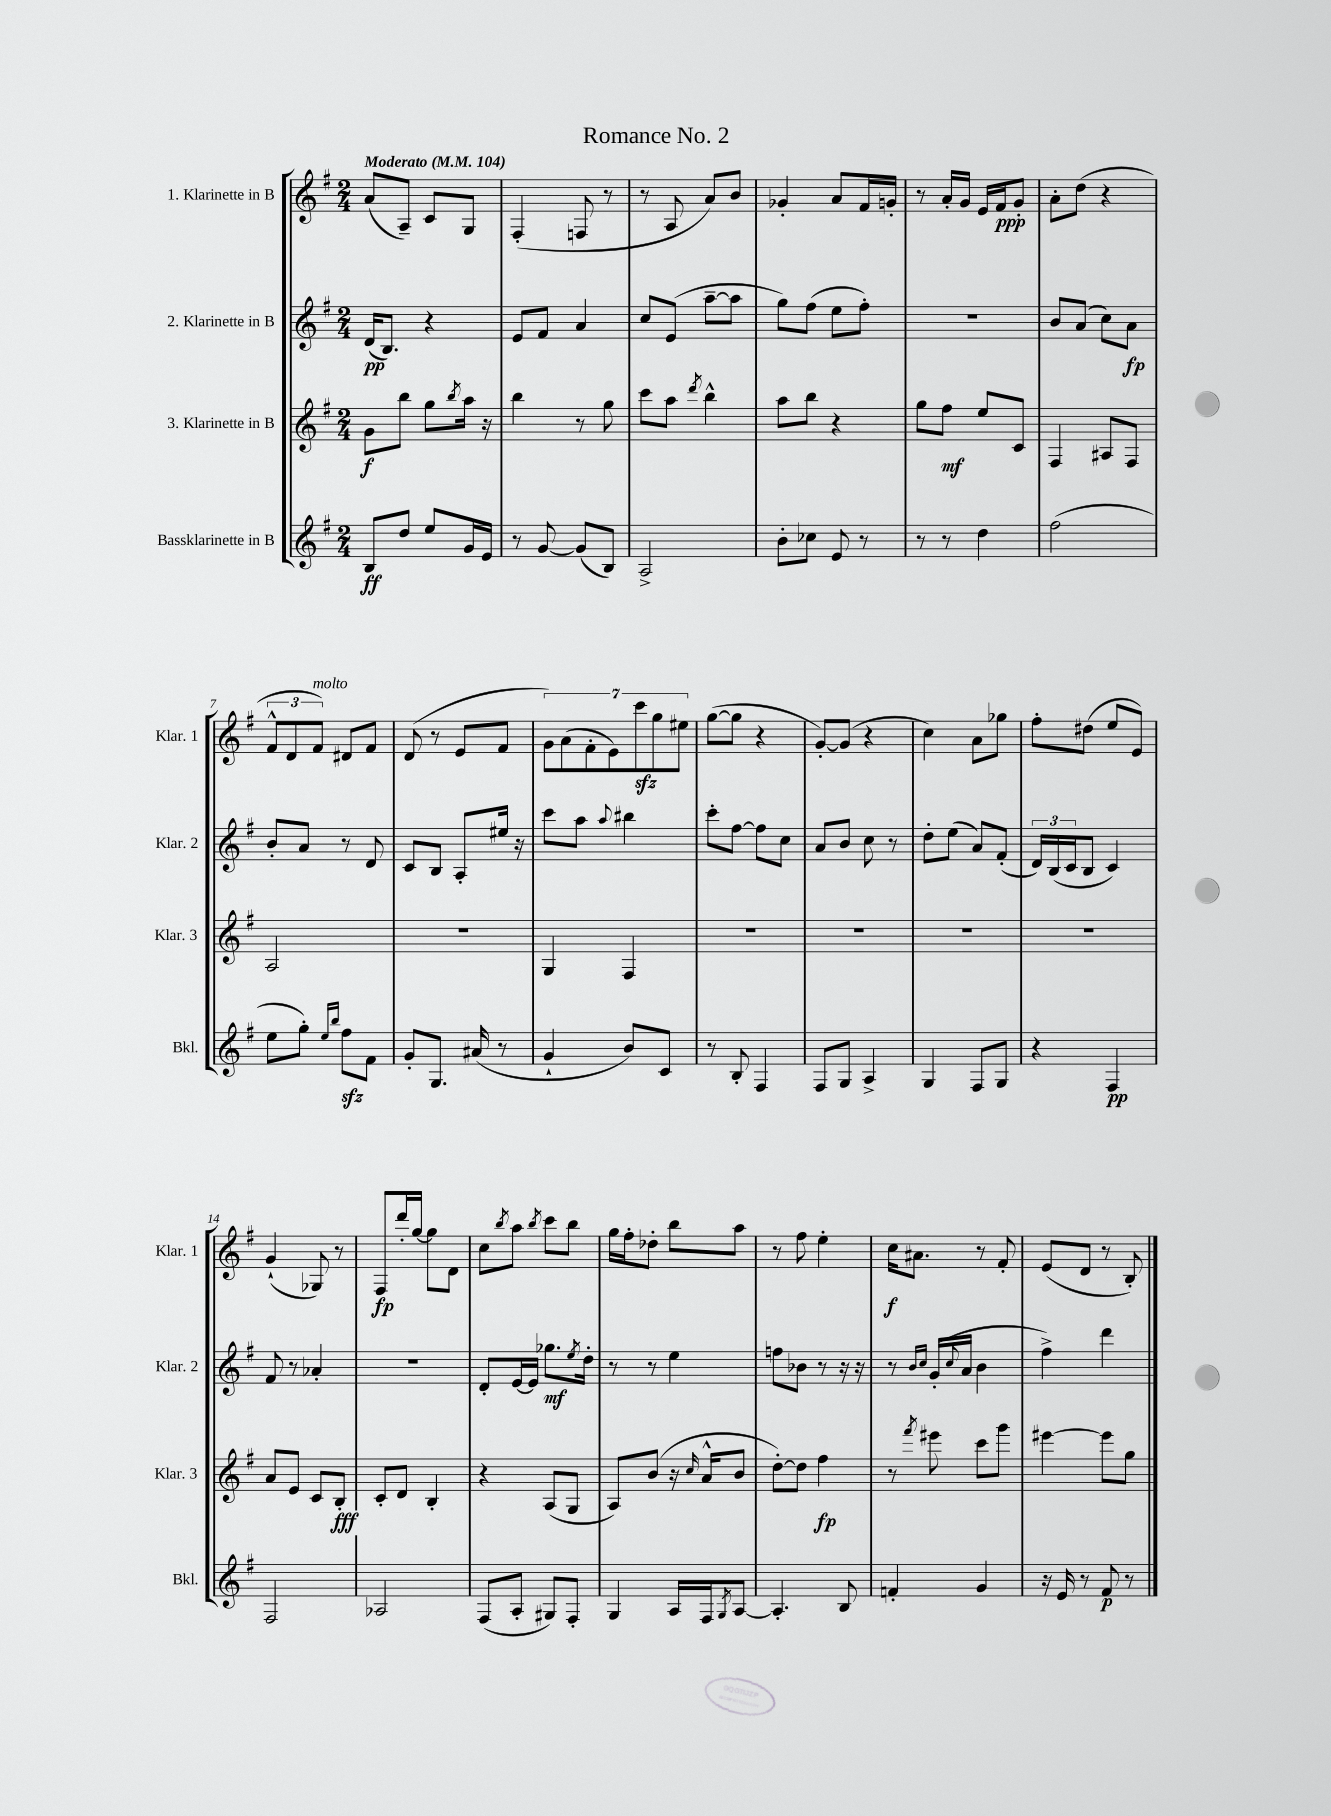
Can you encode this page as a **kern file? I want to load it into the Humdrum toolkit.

**kern	**kern	**kern	**kern
*staff4	*staff3	*staff2	*staff1
*clefG2	*clefG2	*clefG2	*clefG2
*k[f#]	*k[f#]	*k[f#]	*k[f#]
*M2/4	*M2/4	*M2/4	*M2/4
*MM104	*MM104	*MM104	*MM104
8B/L	8g\L	(16d/LK	(8a/L
.	.	8.B/J)	.
8dd/J	8bb\J	.	8A~/J)
8ee/L	8gg\L	4r	8c/L
.	8qbb/	.	.
16g/L	16aa\Jk	.	8G/J
16e/JJ	16r	.	.
=	=	=	=
8r	4bb\	8e/L	(4F#'/
[8g/	.	8f#/J	.
(8g/]L	8r	4a/	8F/
8B/J)	8gg\	.	8r
=	=	=	=
2A^/	8ccc\L	8cc/L	8r
.	8aa\J	(8e/J	8A/
.	8qddd/	.	.
.	4bb^^\	[8aa~\L	8a/L)
.	.	8aa\]J	8b/J
=	=	=	=
8b'\L	8aa\L	8gg\L)	4g-'/
8cc-\J	8bb\J	(8ff#\J	.
8e/	4r	8ee\L	8a/L
8r	.	8ff#'\J)	16f#/L
.	.	.	16g'/JJ
=	=	=	=
8r	8gg\L	2r	8r
8r	8ff#\J	.	16a'/LL
.	.	.	16g/JJ
4dd\	8ee/L	.	16e/LL
.	.	.	16f#/J
.	8c/J	.	8g'/J
=	=	=	=
(2ff#\	4F#/	8b/L	8a'\L
.	.	(8a/J	(8dd\J
.	8A#/L	8cc\L)	4r
.	8F#/J	8a\J	.
=	=	=	=
8ee\L	2A/	8b'/L	12f#^^/L
.	.	.	12d/
8gg'\J)	.	8a/J	.
.	.	.	12f#/J)
16qqee/LL	.	.	.
16qqbb/JJ	.	.	.
8ff#\L	.	8r	8d#/L
8f#\J	.	8d/	8f#/J
=	=	=	=
8g'/L	2r	8c/L	(8d/
8.G/J	.	8B/J	8r
.	.	8A'/L	8e/L
(16a#/	.	.	.
8r	.	16ee#/Jk	8f#/J
.	.	16r	.
=	=	=	=
4g`/	4G/	8ccc\L	14g\L)
.	.	.	(14a\
.	.	8aa\J	.
.	.	.	14f#'\
.	.	.	14e\)
.	.	8qqaa/	.
8b/L)	4F#/	4bb#\	.
.	.	.	14ccc\
.	.	.	14gg\
8c/J	.	.	.
.	.	.	14ee#\J
=	=	=	=
8r	2r	8ccc'\L	([8gg\L
8B'/	.	[8ff#\J	8gg\]J
4F#/	.	8ff#\]L	4r
.	.	8cc\J	.
=	=	=	=
8F#/L	2r	8a/L	[8g'/L)
8G/J	.	8b/J	(8g/]J
4A^/	.	8cc\	4r
.	.	8r	.
=	=	=	=
4G/	2r	8dd'\L	4cc\)
.	.	(8ee\J	.
8F#/L	.	8a/L)	8a\L
8G/J	.	(8f#'/J	8gg-\J
=	=	=	=
4r	2r	24d/LL)	8ff#'\L
.	.	(24B/	.
.	.	24c/J	.
.	.	8B/J	(8dd#\J
4F#/	.	4c/)	8ee/L
.	.	.	8e/J)
=	=	=	=
2F#/	8a/L	8f#/	(4g`/
.	8e/J	8r	.
.	8c/L	4a-'/	8G-/)
.	8B'/J	.	8r
=	=	=	=
2A-/	8c'/L	2r	8F#/L
.	8d/J	.	16ddd'/L
.	.	.	[16gg/JJ
.	4B'/	.	8gg\]L
.	.	.	8d\J
=	=	=	=
(8F#/L	4r	8d'/L	8cc\L
.	.	.	8qbb/
8A'/J	.	[16e/L	8aa\J
.	.	16e/]JJ	.
.	.	.	8qbb/
8G#/L)	(8A/L	8.gg-\L	8ccc\L
8F#'/J	8G/J	.	8bb\J
.	.	8qee/	.
.	.	16dd'\Jk	.
=	=	=	=
4G/	8A/L)	8r	16gg\LL
.	.	.	16ff#'\J
.	(8b/J	8r	8dd-'\J
16A/LL	16r	4ee\	8bb\L
.	16qqcc/	.	.
16F#/J	16a^^/LK	.	.
8qG/	.	.	.
[8A/J	8b/J	.	8aa\J
=	=	=	=
4.A'/]	[8dd'\L)	8ff\L	8r
.	8dd\]J	8b-\J	8ff#\
.	4ff#\	8r	4ee'\
8B/	.	16r	.
.	.	16r	.
=	=	=	=
4f'/	8r	8r	16cc\LK
.	.	.	8.a#\J
.	.	16qqb/LL	.
.	8qfff#/	16qqcc/JJ	.
.	8eee#\	(16g'/LL	.
.	.	8qqcc/	.
.	.	16a/JJ	.
4g/	8ccc\L	4b\	8r
.	8ggg\J	.	8f#'/
=	=	=	=
16r	[4eee#\	4ff#^\)	(8e/L
16e/	.	.	.
8r	.	.	8d/J
8f#/	8eee#\]L	4ddd\	8r
8r	8gg\J	.	8B'/)
==	==	==	==
*-	*-	*-	*-
